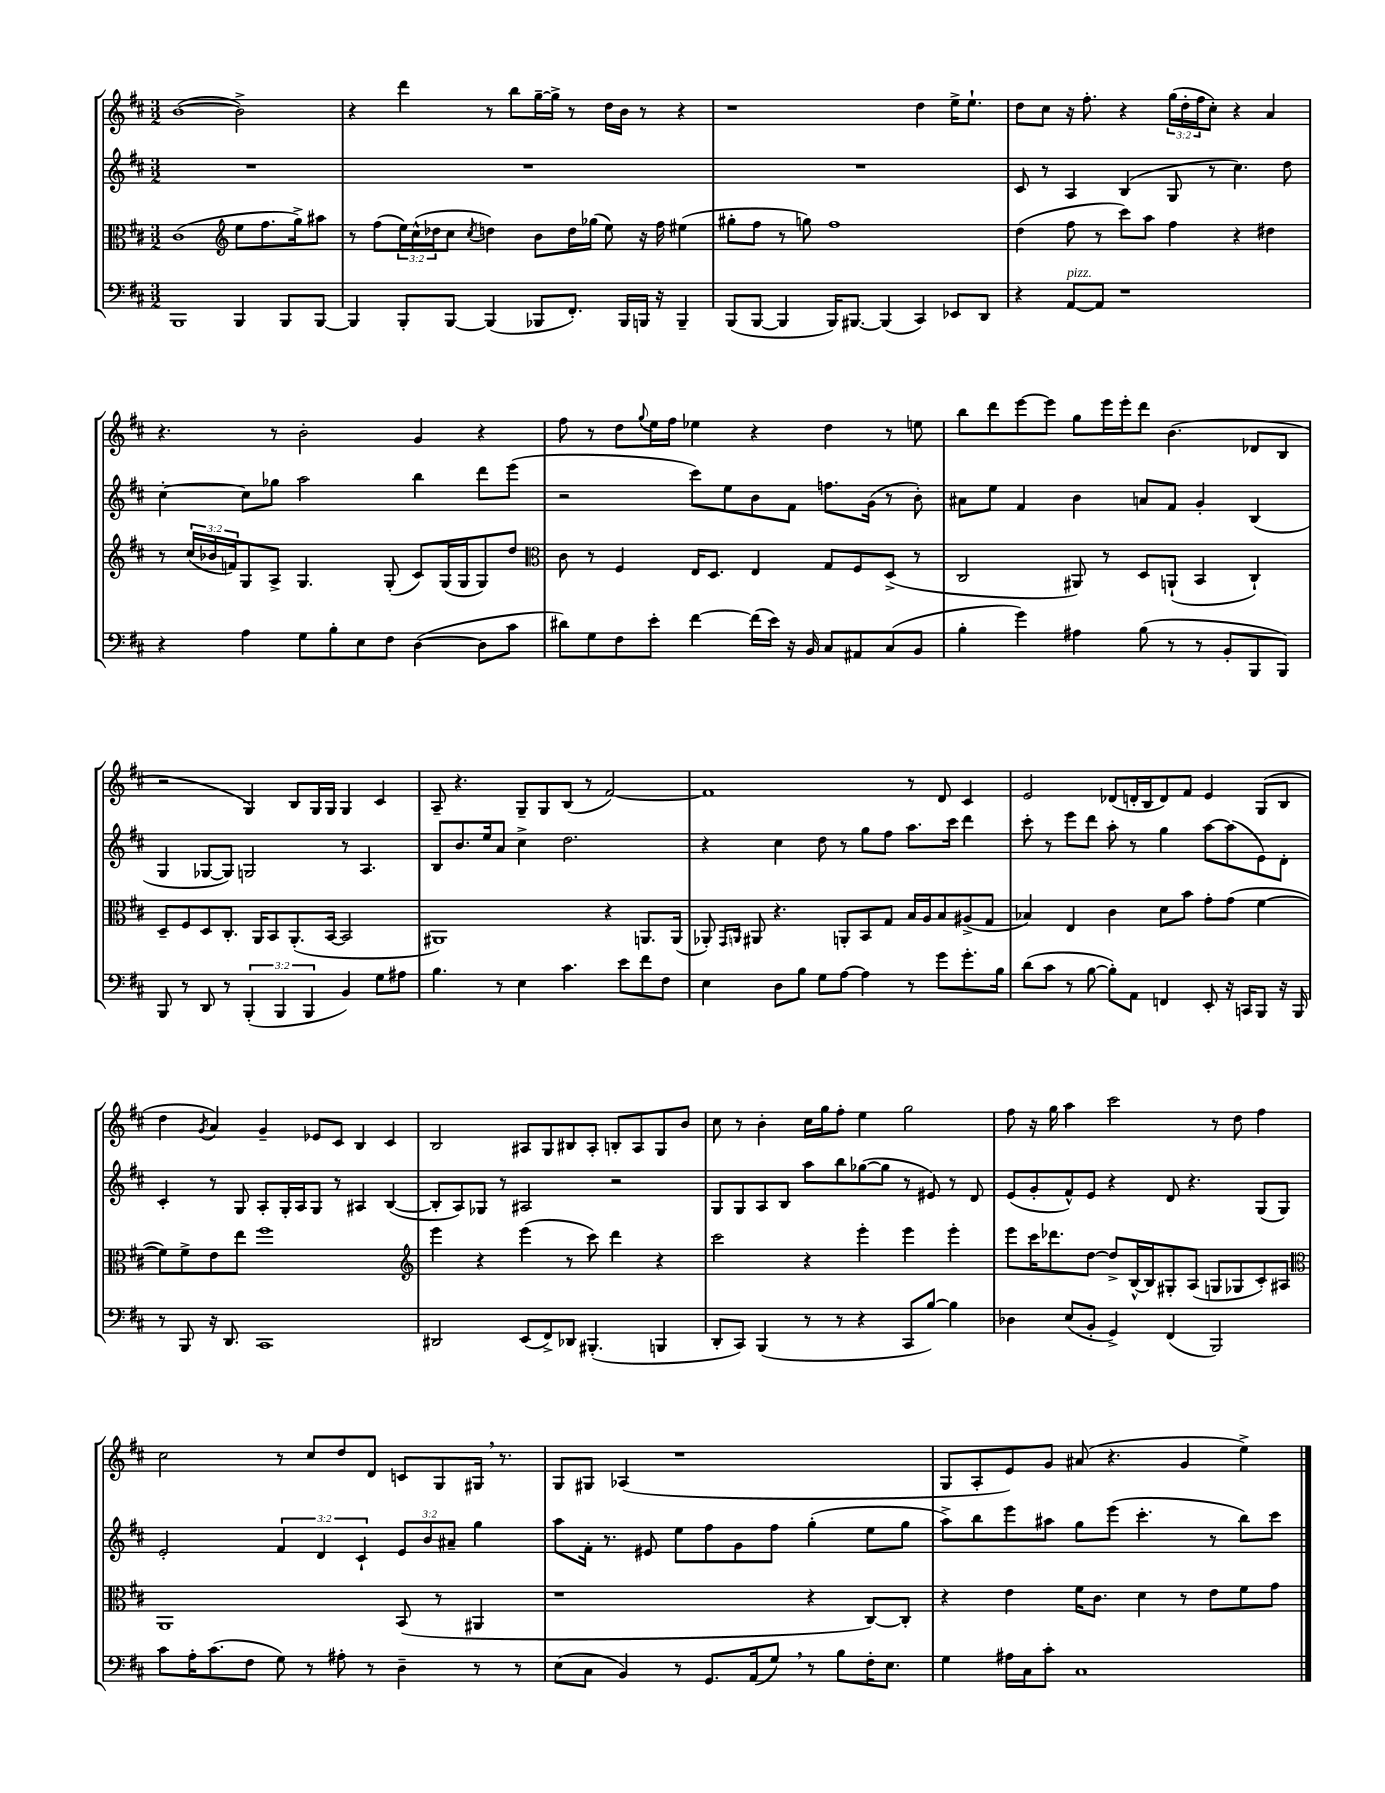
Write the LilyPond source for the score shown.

<<
\new StaffGroup <<
\new Staff = "s0" {
    \clef treble \key d \major \numericTimeSignature \time 3/2 \override Staff.TupletNumber.text = #tuplet-number::calc-fraction-text
    b'1~( b'2->) |
    r4 d'''4 r8 b''8 g''16~-- g''16-> r8 d''16 b'16 r8 r4 |
    r1 d''4 e''16-> e''8.-! |
    d''8 cis''8 r16 fis''8.-. r4 \tuplet 3/2 { g''16( d''16-. fis''16 } cis''8-.) r4 a'4 |
    r4. r8 b'2-. g'4 r4 |
    fis''8 r8 d''8 \appoggiatura { g''8 } e''16 fis''16 ees''4 r4 d''4 r8 e''8 |
    b''8 d'''8 e'''8~ e'''8 g''8 e'''16 e'''16-. d'''8 b'4.( des'8 b8 |
    r2 g4) b8 g16 g16 g4 cis'4 |
    a8-- r4. g8-- g8 b8( r8 fis'2~) |
    fis'1 r8 d'8 cis'4 |
    e'2 des'8( d'16-. b16 d'8) fis'8 e'4 g8( b8 |
    d''4 \acciaccatura { g'8 } a'4) g'4-- ees'8 cis'8 b4 cis'4 |
    b2 ais8 g8 bis8 ais8-. b8-. ais8 g8 b'8 |
    cis''8 r8 b'4-. cis''16 g''16 fis''8-. e''4 g''2 |
    fis''8 r16 g''16 a''4 cis'''2 r8 d''8 fis''4 |
    cis''2 r8 cis''8 d''8 d'8 c'8 g8 gis16 \breathe r8. |
    g8 gis8 aes4( r1 |
    g8 a8-. e'8) g'8 ais'8( r4. g'4 e''4->) \bar "|." |
}
\new Staff = "s1" {
    \clef treble \key d \major \numericTimeSignature \time 3/2 \override Staff.TupletNumber.text = #tuplet-number::calc-fraction-text
    R1. |
    R1. |
    R1. |
    cis'8 r8 a4 b4( g8 r8 cis''4.) d''8 |
    cis''4~-. cis''8 ges''8 a''2 b''4 d'''8 e'''8( |
    r2 cis'''8) e''8 b'8 fis'8 f''8. g'16( r8 b'8-.) |
    ais'8 e''8 fis'4 b'4 a'8 fis'8 g'4-. b4( |
    g4 ges8~ ges8) g2 r8 a4. |
    b8 b'8. e''16 a'8 cis''4-> d''2. |
    r4 cis''4 d''8 r8 g''8 fis''8 a''8. cis'''16 d'''4 |
    cis'''8-. r8 e'''8 d'''8 a''8-. r8 g''4 a''8~ a''8( e'8) d'8-. |
    cis'4-. r8 g8 a8-. g16-. a16 g8 r8 ais4 b4~( |
    b8-. a8) ges8 r8 ais2 r2 |
    g8 g8 a8 b8 a''8 b''8 ges''8~( ges''8 r8 eis'8) r8 d'8 |
    e'8( g'8-. fis'8-^) e'8 r4 d'8 r4. g8( g8) |
    e'2-. \tuplet 3/2 { fis'4 d'4 cis'4-! } \tuplet 3/2 { e'8 b'8 ais'8-- } g''4 |
    a''8 fis'16-. r8. eis'8 e''8 fis''8 g'8 fis''8 g''4-.( e''8 g''8 |
    a''8->) b''8 e'''8 ais''8 g''8 e'''8( cis'''4.-. r8 b''8) cis'''8 \bar "|." |
}
\new Staff = "s2" {
    \clef alto \key d \major \numericTimeSignature \time 3/2 \override Staff.TupletNumber.text = #tuplet-number::calc-fraction-text
    cis'1( \clef treble e''8 fis''8. g''16->) ais''8 |
    r8 fis''8( \tuplet 3/2 { e''16) cis''16-^( des''16 } cis''8 \acciaccatura { cis''8 } d''4) b'8 d''16 ges''16( e''8) r16 fis''16 eis''4( |
    gis''8-. fis''8 r8 g''8) fis''1 |
    d''4( fis''8 r8 cis'''8) a''8 fis''4 r4 dis''4 |
    r8 \tuplet 3/2 { cis''16( bes'16 f'16) } g8 a8-> g4. g8-.( cis'8) g16( g16 g8) d''8 |
    \clef alto cis'8 r8 fis4 e16 d8. e4 g8 fis8 d8->( r8 |
    cis2 ais,8) r8 d8 a,8-!( b,4 cis4-!) |
    d8-- fis8 d8 cis8.-. a,16 b,8 a,8.-.( b,16~ b,2 |
    ais,1) r4 a,8. a,16( |
    aes,8-.) \grace { g,16 a,16 } ais,8 r4. a,8-. b,8 g8 b16 a16 b8 ais8->( g8 |
    bes4) e4 cis'4 d'8 b'8 g'8-. g'8( fis'4~ |
    fis'8) fis'8-> e'8 e''8 fis''1 |
    \clef treble e'''4 r4 e'''4( r8 cis'''8) d'''4 r4 |
    cis'''2 r4 e'''4-. e'''4 e'''4-. |
    e'''8 cis'''16 des'''8. d''8~ d''8-> b16~-^ b16 gis8-. a8( g8 ges8 cis'8-.) ais8 |
    \clef alto a,1 b,8( r8 ais,4 |
    r1 r4 cis8~) cis8-. |
    r4 e'4 fis'16 cis'8. d'4 r8 e'8 fis'8 g'8 \bar "|." |
}
\new Staff = "s3" {
    \clef bass \key d \major \numericTimeSignature \time 3/2 \override Staff.TupletNumber.text = #tuplet-number::calc-fraction-text
    b,,1 b,,4 b,,8 b,,8~ |
    b,,4 b,,8-. b,,8~ b,,4( bes,,8 fis,8.-.) bes,,16 b,,16 r16 b,,4-- |
    b,,8( b,,8~ b,,4 b,,16) bis,,8.~ bis,,4( cis,4) ees,8 d,8 |
    r4 a,8~^\markup { \italic "pizz." } a,8 r1 |
    r4 a4 g8 b8-. e8 fis8 d4~( d8 cis'8 |
    dis'8) g8 fis8 e'8-. fis'4~ fis'16( e'16) r16 b,16 cis8 ais,8 cis8( b,8 |
    b4-. g'4) ais4 b8( r8 r8 b,8-. b,,8 b,,8) |
    b,,8 r8 d,8 r8 \tuplet 3/2 { b,,4-.( b,,4 b,,4 } b,4) g8 ais8 |
    b4. r8 e4 cis'4. e'8 fis'8 fis8 |
    e4 d8 b8 g8 a8~ a4 r8 g'8 g'8.-. b16 |
    d'8( cis'8 r8 b8~ b8-.) a,8 f,4 e,8-. r16 c,16 b,,8 r16 b,,16 |
    r8 b,,8 r16 d,8. cis,1 |
    dis,2 e,8( fis,8->) des,8 bis,,4.-.( b,,4 |
    d,8-. cis,8) b,,4( r8 r8 r4 cis,8 b8~) b4 |
    des4 e8( b,8-. g,4->) fis,4( b,,2) |
    cis'8 a16-. cis'8.( fis8 g8) r8 ais8-. r8 d4-- r8 r8 |
    e8( cis8 b,4) r8 g,8. a,16( g8) \breathe r8 b8 fis16-. e8. |
    g4 ais16 cis16 cis'8-. cis1 \bar "|." |
}
>>
>>
\layout { \context { \Score \remove "Bar_number_engraver" } }
